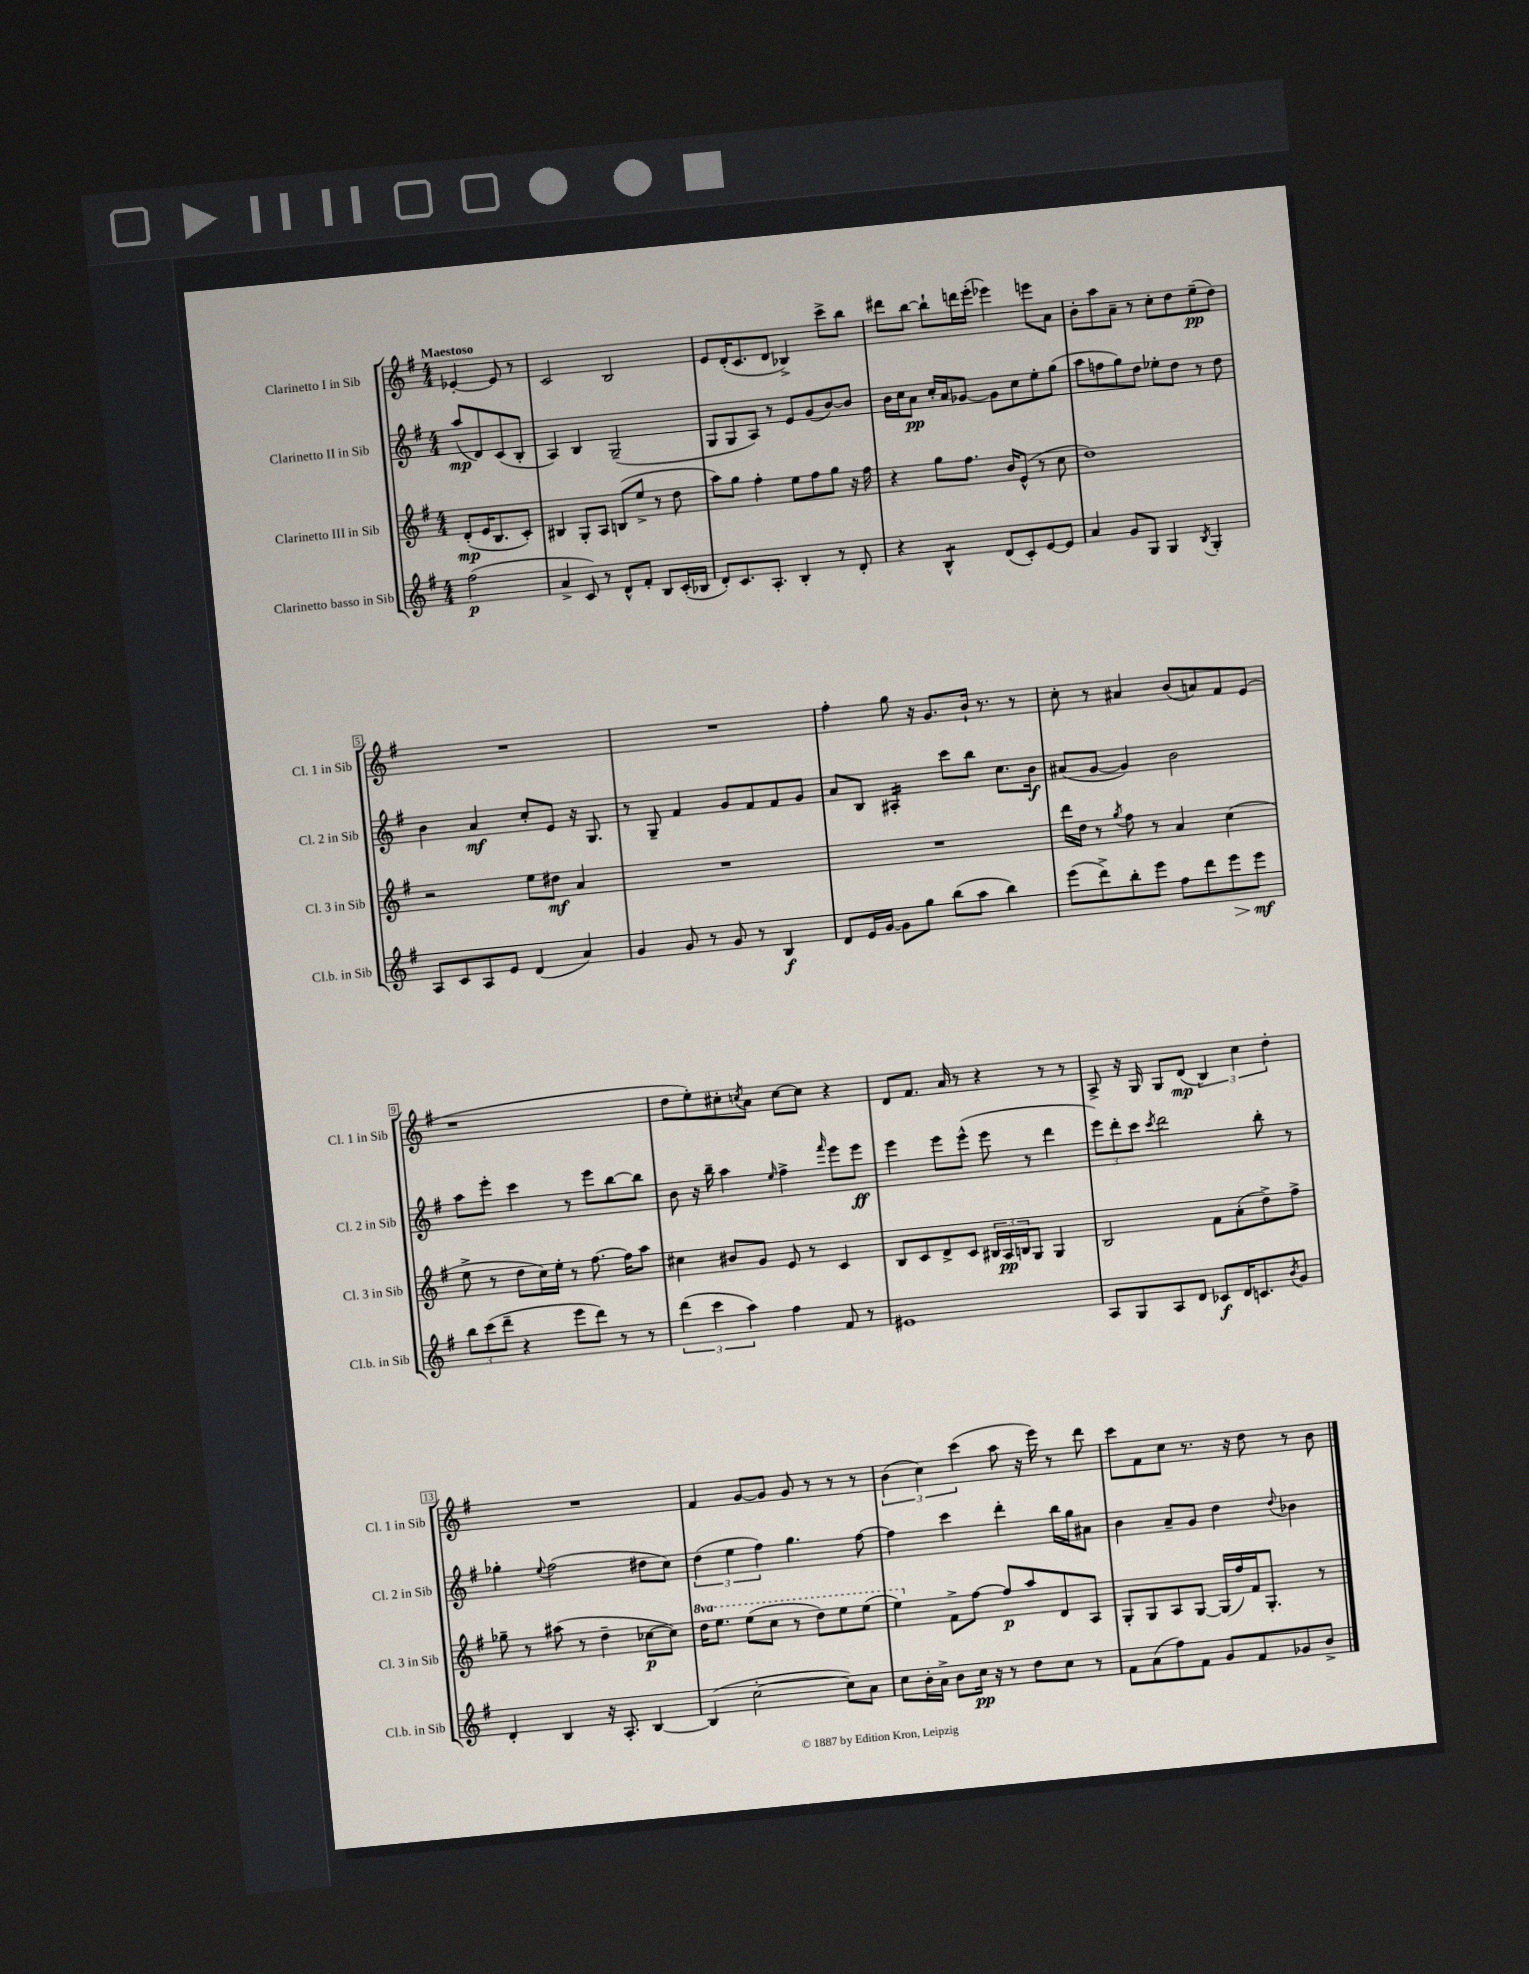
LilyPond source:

<<
\new StaffGroup <<
\new Staff = "s0" \with { instrumentName = "Clarinetto I in Sib" shortInstrumentName = "Cl. 1 in Sib" } {
    \clef treble \key g \major \numericTimeSignature \time 4/4 \partial 2 \tempo "Maestoso"
    ees'4~-. ees'8 r8 |
    c'2 b2 |
    e'8 d'16-.( c'8. d'8 bes4->) c'''8-> b''8 |
    dis'''8 b''8~ b''8-! d'''16 e'''16-.( ees'''4) e'''8 a'8 |
    b'8-. a''8 a'8-- r8 c''8-. d''8 e''8--\pp( d''8) |
    R1 |
    R1 |
    fis''4-. g''8 r16 g'8. b'16-! r8. r8 |
    c''8-. r8 ais'4 b'8( a'8) fis'8 e'8( |
    r1 |
    d''8 e''8-.) cis''8-. \acciaccatura { c''8 } a'8 c''8~ c''8 r4 |
    d'8 fis'8. a'16 r8 r4 r8 r8 |
    a8-> r16 g16 g8 d'8\mp( \tuplet 3/2 { b4) c''4 d''4-. } |
    R1 |
    fis'4 g'8~ g'8 g'8 r8 r8 r8 |
    \tuplet 3/2 { b'4( c''4) c'''4( } a''8 r16 e'''16) r8 d'''8 |
    c'''8 fis'8 c''8 r8. r16 d''8 r8 b'8 \bar "|." |
}
\new Staff = "s1" \with { instrumentName = "Clarinetto II in Sib" shortInstrumentName = "Cl. 2 in Sib" } {
    \clef treble \key g \major \numericTimeSignature \time 4/4 \partial 2
    a''8\mp( d'8) c'8( b8-. |
    a4) b4 g2--( |
    g8 g8 a8) r8 e'8 g'8( b'8~) b'8 |
    b'16 c''16 a'8\pp c''16-. a'16 ges'8~ ges'8 c''8 e''8-. g''8( |
    a''8 f''8 g''8) d''8 ees''8-. d''8 r8 d''8 |
    b'4 a'4\mf c''8-. e'8 r16 g8. |
    r8 g8-- fis'4 g'8 fis'8 fis'8 g'8 |
    a'8 b8 ais4:16-. c'''8 b''8 c''8. b'16\f |
    ais'8( g'8~ g'4) b'2 |
    a''8 e'''8-. c'''4 r8 e'''8 b''8~ b''8 |
    b'8 r16 b''16-- a''4 \grace { e''16 } fis''4-> \grace { fis'''16 } e'''8 e'''8\ff |
    e'''4 e'''8 e'''8-^( e'''8 r8 d'''4 |
    \tuplet 3/2 { e'''8) d'''8-. c'''8 } \acciaccatura { c'''8 } d'''2 b''8-. r8 |
    ges''4-. \appoggiatura { e''8 } fis''2( dis''8 c''8) |
    \tuplet 3/2 { d''4( e''4 fis''4) } g''4. fis''8~ |
    fis''4 c'''4 d'''4-. b''16 g''16 ais'8 |
    b'4 a'8-- g'8 d''4 \appoggiatura { d''8 } bes'4 \bar "|." |
}
\new Staff = "s2" \with { instrumentName = "Clarinetto III in Sib" shortInstrumentName = "Cl. 3 in Sib" } {
    \clef treble \key g \major \numericTimeSignature \time 4/4 \set Staff.ottavationMarkups = #ottavation-simple-ordinals \partial 2
    d'8-.\mp( e'16 b8. c'8-.) |
    bis4 g8-. a8 b8( e''8-> r8 d''8 |
    a''8) g''8 fis''4-. e''8 fis''8 g''8 r16 fis''16 |
    r4 g''8 fis''8. b'16 e'8-^( r8 c''8 |
    d''1) |
    r2 e''8 dis''8\mf a'4 |
    R1 |
    R1 |
    d'''16 d''16 r8 \acciaccatura { g''8 } fis''8 r8 a'4 c''4( |
    e''8-> r8 d''8 c''16) e''16-. r8 fis''8.~ fis''16 a''8 |
    cis''4 bis'8 g'8 e'8 r8 c'4 |
    b8 c'8 d'8-> c'8 \tuplet 3/2 { bis16 a16\pp b16 } g8 g4 |
    b2 fis'8 a'8-.( d''8->) fis''8-> |
    ges''8-- r8 ais''8( r8 d''4-- ces''8~\p ces''8) |
    \ottava #1 d'''16 e'''8. e'''8( c'''8 r8 d'''8) e'''8 e'''8( |
    e'''4) \ottava #0 fis'8-> fis''8~ fis''8\p a''8 d'8 a8 |
    g8-. g8 a8 g8~ g16( fis''16) fis'16 g8.-. r8 \bar "|." |
}
\new Staff = "s3" \with { instrumentName = "Clarinetto basso in Sib" shortInstrumentName = "Cl.b. in Sib" } {
    \clef treble \key g \major \numericTimeSignature \time 4/4 \partial 2
    fis''2\p( |
    a'4-> c'8) r8 d'8-^ fis'8-. b8 c'16-.( bes16 |
    d'8-.) c'8. a8.-. b4-. r8 d'8-. |
    r4 b4:8-^ d'8( c'8-.) e'8~ e'8 |
    a'4 g'8 g8 g4 \acciaccatura { b8 } g4-. |
    a8 c'8 a8 e'8 d'4( a'4) |
    g'4 g'8 r8 g'8 r8 b4\f |
    d'8 e'16 g'16~ g'8 g''8 b''8( a''8 b''4) |
    e'''8( d'''8->) b''8-. e'''8 fis''8 d'''8 e'''8\> e'''8\mf\! |
    \tuplet 3/2 { b''8 c'''8( d'''8-- } r4 e'''8 d'''8) r8 r8 |
    \tuplet 3/2 { d'''4( c'''4 a''4) } fis''4 fis'8 r8 |
    eis'1 |
    a8 g8 a8 d'8 ces'8\f d'16 c'8. \acciaccatura { b'8 } g'8 |
    d'4-. b4 r16 a8.-. b4~ |
    b4( c''2~-. c''8) a'8 |
    c''8 b'16-. a'16-> b'8 c''16\pp r16 r8 d''8 c''8 r8 |
    fis'8 a'8( fis''8) fis'8 g'8 fis'8 ges'8 b'8-> \bar "|." |
}
>>
>>
